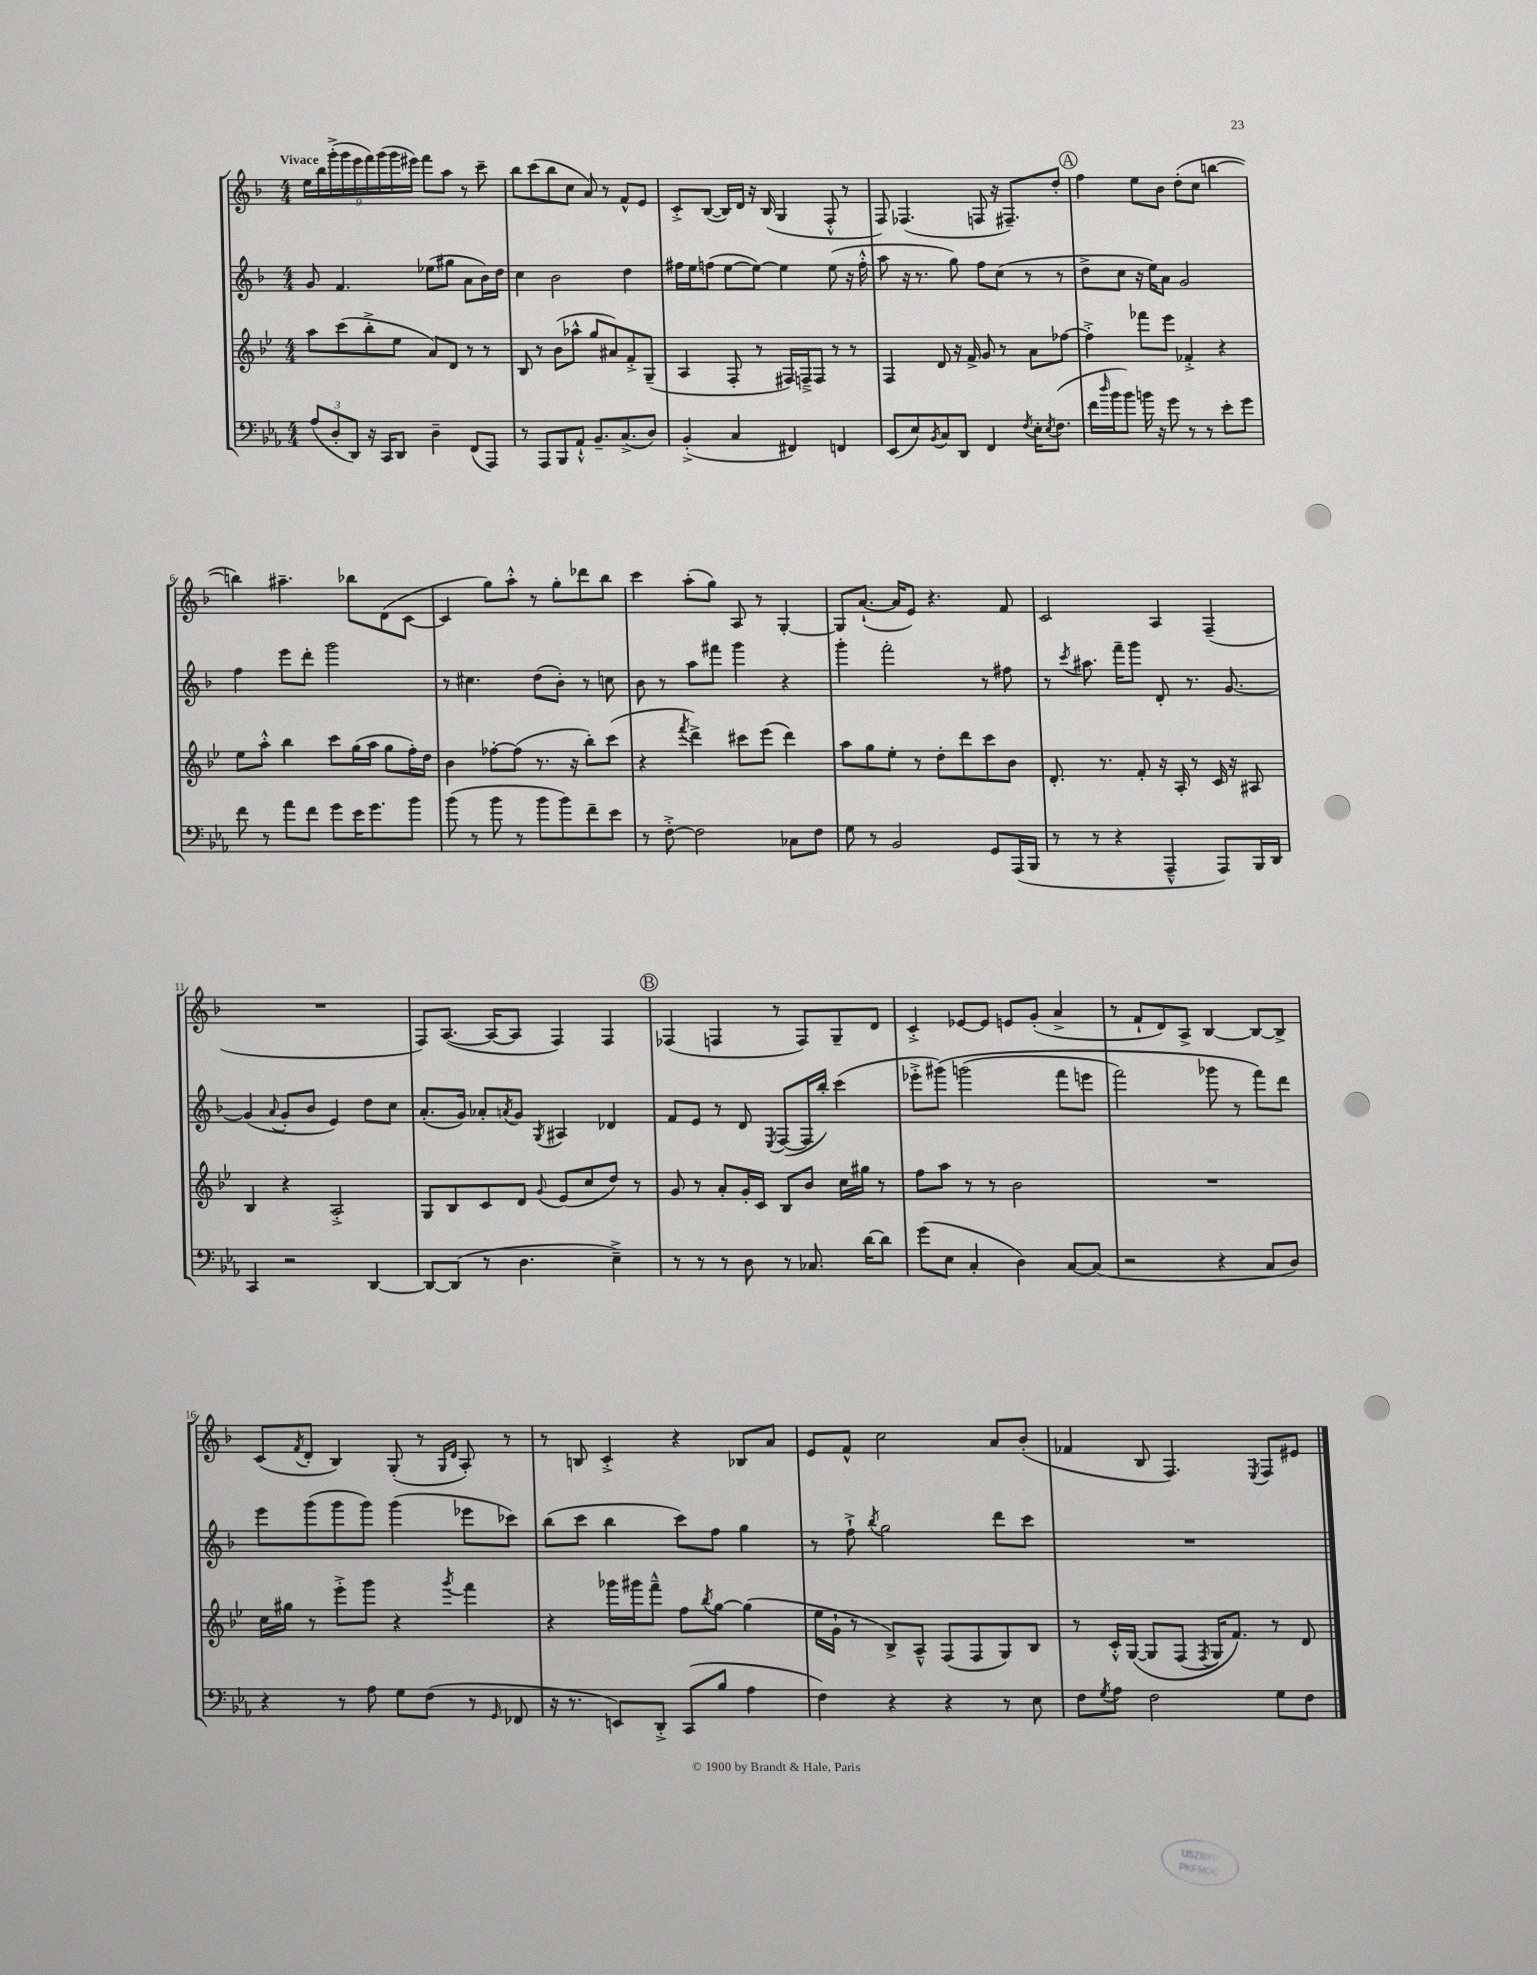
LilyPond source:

<<
\new StaffGroup <<
\new Staff = "s0" {
    \clef treble \key f \major \numericTimeSignature \time 4/4 \tempo "Vivace"
    \tuplet 9/8 { e''16 bes''16 g'''16-.->( g'''16 e'''16 f'''16) g'''16( g'''16 eis'''16) } f'''8 a''8 r8 c'''8-- |
    bes''8 c'''8( bes''8 c''8 a'8) r8 f'8-^ e'8 |
    c'8-.-> bes8~( bes16) d'16 r16 bes16( g4 f8-.-^ r8 |
    f8) fes4.( f8 r16 fis8.--) d''8-. |
    \mark \markup { \circle "A" } f''4 e''8 bes'8 d''8-.( c''8 b''4~ |
    b''4) ais''4.-- bes''8 d'8( c'8~ |
    c'4 g''8) a''8-.-^ r8 g''8-. des'''8 bes''8 |
    c'''4 a''8-.( g''8) a8 r8 g4~-. |
    g8 a'8.~-!( a'16 e'8) r4. f'8 |
    c'2 a4 f4--( |
    R1 |
    f8) a8.~( a16~ a8 f4) f4 |
    \mark \markup { \circle "B" } fes4( f4 r8 f8) g8-- d'8 |
    c'4-.-> ees'8~ ees'8 e'8 g'8-.( a'4-> |
    r8 f'8-! d'8) a8-> bes4~ bes8~ bes8-> |
    c'8( \acciaccatura { f'8 } d'8-. bes4) g8-.( r8 \grace { g16 d'16 } a8-.) r8 |
    r8 b8 c'4-.-> r4 bes8 a'8 |
    e'8 f'8-^ c''2 a'8 bes'8-.( |
    fes'4 bes8 f4.) \acciaccatura { e8 } f8 eis'8 \bar "|." |
}
\new Staff = "s1" {
    \clef treble \key f \major \numericTimeSignature \time 4/4
    g'8 f'4. ees''8( gis''8 a'8 bes'16) d''16 |
    c''4 bes'2 d''4 |
    fis''16 e''16 f''8( e''8~ e''8~) e''4 e''8( r16 f''16-.-^ |
    a''8 r16 r8. g''8) f''8 c''8( r8 r8 |
    \mark \markup { \circle "A" } d''8-> c''8 r16 e''16) a'8 g'2 |
    f''4 e'''8 d'''8-. g'''2 |
    r8 cis''4. d''8( bes'8-.) r8 c''8 |
    bes'8 r8 a''8 fis'''8 g'''4 r4 |
    g'''4-. f'''2-. r8 fis''8 |
    r8 \acciaccatura { c'''8 } ais''8. f'''16-- g'''8 d'8-. r8. g'8.~ |
    g'4( \appoggiatura { a'8 } g'8-. bes'8 e'4) d''8 c''8 |
    a'8.-.( g'16) aes'8-. \acciaccatura { a'8 } g'8 \acciaccatura { g8 } ais4 des'4 |
    \mark \markup { \circle "B" } f'8 e'8 r8 d'8 \acciaccatura { e8 } f8~( f16 bes''16-.) c'''4( |
    ees'''8-.-> gis'''8)\( g'''2( f'''8 e'''8 |
    f'''2) ges'''8 r8 f'''8\) d'''8 |
    e'''8 g'''8( g'''8 g'''8) g'''4( ees'''8 ces'''8) |
    bes''8( c'''8 bes''4 c'''8) f''8 g''4 |
    r8 f''8-!-> \acciaccatura { bes''8 } g''2 d'''8 c'''8 |
    R1 \bar "|." |
}
\new Staff = "s2" {
    \clef treble \key bes \major \numericTimeSignature \time 4/4
    a''8 c'''8( bes''8-.-> ees''8 a'8) d'8 r8 r8 |
    bes8 r8 bes'8( aes''8-^ g''8 ais'8) f'8-.-> g8--( |
    a4 f8-. r8 fis16) f16---> f8 r8 r8 |
    f4 d'8 r16 f'16-> g'8 r8 a'8 fes''8~ |
    \mark \markup { \circle "A" } fes''4-.-> fes'''8 ees'''8 fes'4-.-> r4 |
    ees''8 a''8-.-^ bes''4 c'''8 g''16( a''16 g''8 f''16-.) d''16 |
    bes'4 fes''8~-. fes''8( r8. r16 bes''8-.) c'''8( |
    r4 \acciaccatura { f'''8 } d'''4->) cis'''8 ees'''8( d'''4) |
    a''8 g''8 ees''8-. r8 d''8-. d'''8 c'''8 bes'8 |
    d'8.-. r8. f'8-. r16 a16-. r8 c'16 r16 ais8 |
    bes4 r4 a2-.-> |
    g8 bes8 c'8 d'8 \appoggiatura { g'8 } ees'8( c''8 d''8) r8 |
    \mark \markup { \circle "B" } g'8 r8 a'8-. g'16-. c'16 bes8 bes'8 c''16 gis''16 r8 |
    f''8 a''8 r8 r8 bes'2 |
    R1 |
    c''16 gis''16 r8 ees'''8-.-> g'''8 r4 \acciaccatura { g'''8 } f'''4 |
    r4 ges'''16 gis'''16 f'''8---^ f''8 \acciaccatura { bes''8 } g''8~ g''4( |
    ees''16 g'16-! r8 bes8->) a8---^ f8( f8 g8) bes8 |
    r8 c'16-.-^ g16~\( g8 f8( \acciaccatura { f8 } g16) f'8.\) r8 d'8 \bar "|." |
}
\new Staff = "s3" {
    \clef bass \key ees \major \numericTimeSignature \time 4/4
    \tuplet 3/2 { aes8( d8-. d,8) } r16 c,16 d,8 d4-- f,8( aes,,8) |
    r8 aes,,8 bes,,8 aes,8-!-^ bes,8.-- c8.->( d8) |
    bes,4-.->( c4 fis,4) f,4 |
    ees,8( ees8) \acciaccatura { bes,8 } c8 d,8 f,4 \acciaccatura { f8 } ees16-. \acciaccatura { ees8 } f8.( |
    \mark \markup { \circle "A" } f'16 \grace { d''16 } bes'16 bes'8) b'16 r16 g'8 r8 r8 ees'8-. g'8 |
    f'8 r8 aes'8 f'8 g'8 ees'16 g'8. bes'8 |
    bes'8( r8 bes'8 r8 bes'8 bes'8) f'8-- ees'8 |
    r8 f8~-.-> f2 ces8 f8 |
    g8 r8 bes,2 g,8 aes,,16( bes,,16 |
    r8 r8 r4 aes,,4---^ aes,,8) bes,,16 d,16 |
    c,4 r2 d,4~ |
    d,8~ d,8( r8 d4. ees4--->) |
    \mark \markup { \circle "B" } r8 r8 r8 d8 r8 ces8. d'16~ d'8 |
    g'8( ees8 c4-. d4) c8~ c8( |
    r2 r4 c8 d8) |
    r4 r8 aes8 g8 f8( r8 \grace { g,16 } fes,8 |
    r16 r8. e,8) d,8-.-> c,8( bes8 aes4 |
    f4) r4 r4 r8 ees8 |
    f8 \acciaccatura { g8 } aes8 f2 g8 f8 \bar "|." |
}
>>
>>
